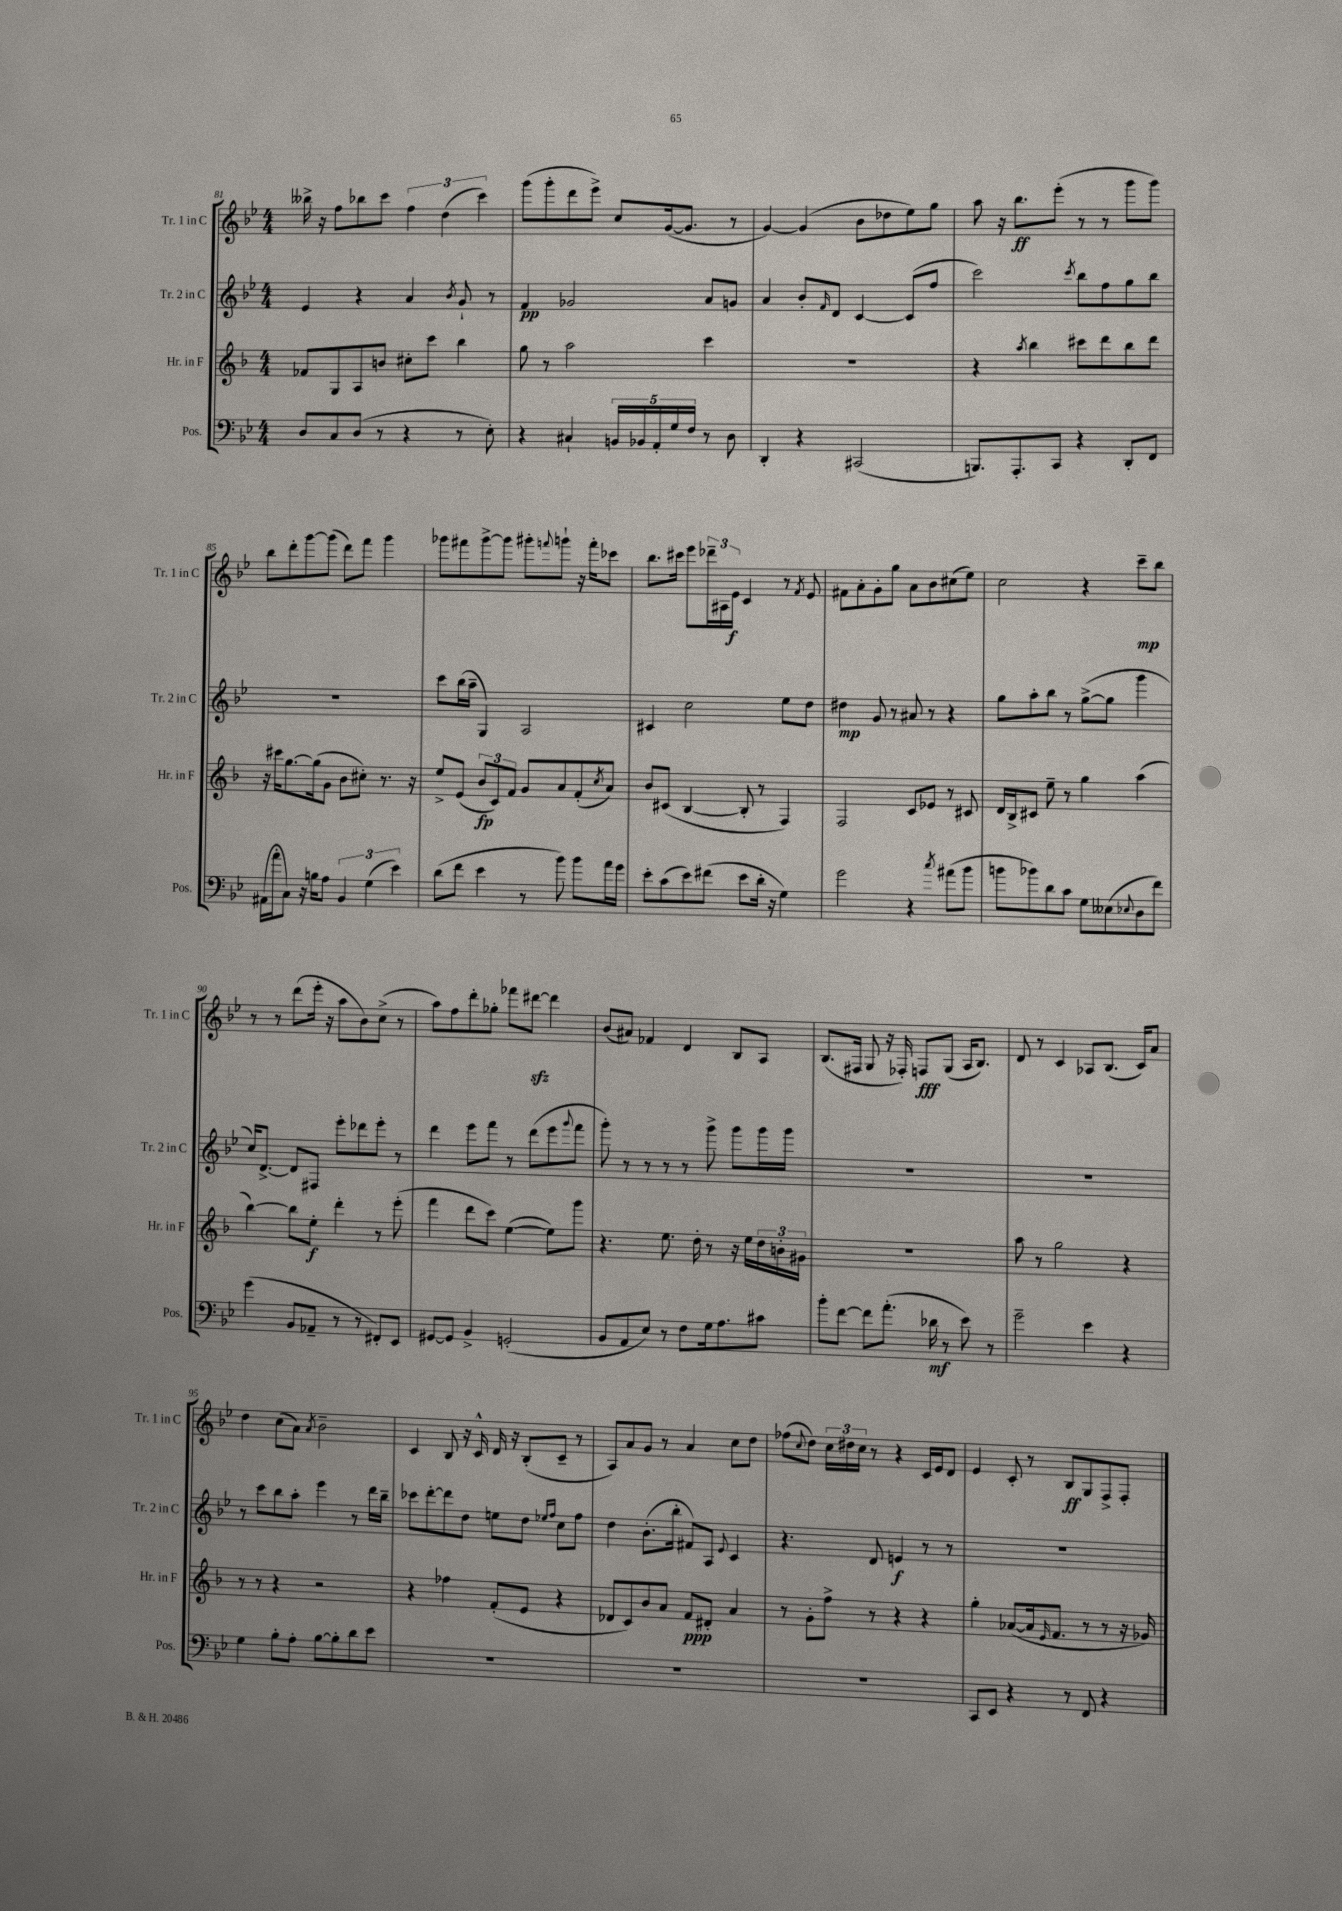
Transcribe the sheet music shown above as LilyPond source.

<<
\new StaffGroup <<
\new Staff = "s0" \with { instrumentName = "Tr. 1 in C" shortInstrumentName = "Tr. 1 in C" } {
    \clef treble \key bes \major \numericTimeSignature \time 4/4
    beses''16-> r16 f''8 bes''8 c'''8 \tuplet 3/2 { f''4 d''4( c'''4) } |
    g'''8( g'''8-. d'''8 ees'''8->) c''8 g'16~( g'8. r8 |
    g'4~) g'4( bes'8 des''8 ees''8) g''8 |
    a''8 r16 bes''8.\ff ees'''8-.( r8 r8 g'''8 g'''8) |
    bes''8 d'''8-. g'''8~ g'''8( d'''8) f'''8 g'''4 |
    ges'''8 fis'''8 ges'''8~-> ges'''8 gis'''8-. \appoggiatura { f'''8 } g'''8-! r16 f'''16-. ces'''8 |
    bes''8. cis'''16 ees'''8 \tuplet 3/2 { des'''16-- ais16 ees'16\f } c'4 r8 \acciaccatura { f'8 } ees'8 |
    fis'8 a'8-. g'8-. g''8 a'8 bes'8 cis''8( ees''8) |
    c''2 r4 c'''8--\mp bes''8 |
    r8 r8 d'''8( ees'''16-. r16 a''8 bes'8) c''8->( r8 |
    a''8) f''8 d'''8-. ges''8-. fes'''8 dis'''8~\sfz dis'''4 |
    bes'8( ais'8) fes'4 d'4 bes8 a8 |
    bes8.( fis16 g8 r16 fes16-.) f8\fff g8( a16 bes8.) |
    d'8 r8 c'4 aes8 bes8.( c'16) a'8 |
    d''4 c''8( a'8) \acciaccatura { a'8 } bes'2-- |
    c'4 bes8 r16 c'16-^ d'16 r16 bes8-.( c'8-- r8 |
    a8) a'8 g'8 r8 a'4 c''8 d''8 |
    fes''8( \appoggiatura { c''8 } d''8) \tuplet 3/2 { c''16 dis''16 c''16 } r8 r4 c'16 ees'16 d'8 |
    ees'4 c'8-. r8 bes8\ff g8 f8-> f8-. \bar "|." |
}
\new Staff = "s1" \with { instrumentName = "Tr. 2 in C" shortInstrumentName = "Tr. 2 in C" } {
    \clef treble \key bes \major \numericTimeSignature \time 4/4
    ees'4 r4 a'4 \acciaccatura { bes'8 } g'8-! r8 |
    f'4\pp ges'2 a'8 g'8 |
    a'4 bes'8-. \grace { f'16 } d'8 c'4~ c'8( f''8 |
    c'''2) \acciaccatura { c'''8 } bes''8 f''8 g''8 bes''8 |
    R1 |
    c'''8 bes''16( a''16-- g4) a2 |
    cis'4 c''2 ees''8 d''8 |
    dis''4\mp g'8 r8 ais'8 r8 r4 |
    g''8 a''8-. bes''8 r8 g''8~->( g''8 g'''4 |
    c''16) d'8.~-> d'8 fis8 ees'''8-. des'''8 ees'''8-. r8 |
    d'''4 ees'''8 f'''8 r8 d'''8( ees'''8 \appoggiatura { g'''8 } f'''8 |
    g'''8-.) r8 r8 r8 r8 g'''8-> g'''8 g'''16 g'''16 |
    R1 |
    R1 |
    r8 c'''8 bes''8 a''8-. ees'''4 r8 d'''16 bes''16-- |
    ces'''8 d'''8~-. d'''8 d''8 e''8 d''8 \grace { ees''16 f''16 } c''8 f''8 |
    d''4 bes'8.-.( bes''16-. fis'8) a8 \appoggiatura { ees'8 } c'4 |
    r4. d'8 e'4\f r8 r8 |
    R1 \bar "|." |
}
\new Staff = "s2" \with { instrumentName = "Hr. in F" shortInstrumentName = "Hr. in F" } {
    \clef treble \key f \major \numericTimeSignature \time 4/4
    fes'8 g8 a8 b'8 cis''8-. c'''8 bes''4 |
    g''8 r8 a''2 c'''4 |
    R1 |
    r4 \acciaccatura { a''8 } bes''4 cis'''8 d'''8 bes''8 d'''8 |
    r16 cis'''16 g''8.~ g''16( g'8 bes'8 cis''8-.) r8. r16 |
    e''8-> e'8( \tuplet 3/2 { bes'8\fp c'8) f'8 } g'8 a'8 f'8-.( \acciaccatura { c''8 } a'8) |
    bes'8 cis'8( bes4~ bes8-. r8 f4) |
    f2 c'8 ees'8 r8 cis'8 |
    d'16 bes16-> cis'8 e''8-- r8 g''4 a''4( |
    bes''4~) bes''8 e''8-.\f d'''4-. r8 e'''8-.( |
    f'''4 d'''8 c'''8) e''4~( e''8) g'''8 |
    r4. e''8. d''16-. r8 r16 e''16 \tuplet 3/2 { d''16 b'16-. gis'16 } |
    R1 |
    a''8 r8 g''2 r4 |
    r8 r8 r4 r2 |
    r4 fes''4 f'8-.( e'8 r4 |
    des'8 c'8) bes'8 a'8 f'8\ppp dis'8-. a'4 |
    r8 g'8-. f''8-> r8 r4 r4 |
    g''4-. aes'8~( aes'16 \grace { e'16 } f'8. r8 r8 r16 ges'16) \bar "|." |
}
\new Staff = "s3" \with { instrumentName = "Pos." shortInstrumentName = "Pos." } {
    \clef bass \key bes \major \numericTimeSignature \time 4/4
    d8 c8 d8( r8 r4 r8 ees8-.) |
    r4 cis4-! \tuplet 5/4 { b,16 bes,16 a,16-. g16 f16 } r8 d8 |
    d,4-. r4 cis,2( |
    b,,8.) a,,8.-. c,8 r4 d,8-. f,8 |
    ais,16( a'16-. c8) r16 b16 a8 \tuplet 3/2 { bes,4 g4( ees'4) } |
    d'8( f'8 ees'4 r8 bes'8) bes'8 a'16 g'16 |
    ees'8-. c'8( ees'8) fis'8( ees'8 d'16-. r16 g4) |
    g'2 r4 \acciaccatura { c''8 } ais'8( bes'8 |
    b'8 bes'8) d'8 c'8 g8 eeses8( \appoggiatura { ees8 } d8 f'8) |
    g'4( bes,8 aes,8-- r8 r8 fis,8-.) ees,8 |
    gis,8~ gis,8 bes,4-> g,2-.( |
    bes,8 a,8 ees8) r8 f8 g16 a8. cis'8 |
    bes'8-. f'8~ f'8 a'8.-.( des'16\mf r8 ees'8) r8 |
    g'2-- ees'4 r4 |
    g4 bes8-. a8-. bes8~ bes8-. d'8 ees'8 |
    R1 |
    R1 |
    R1 |
    c,8 ees,8 r4 r8 f,8 r4 \bar "|." |
}
>>
>>
\layout { \context { \Score currentBarNumber = #81 } }
